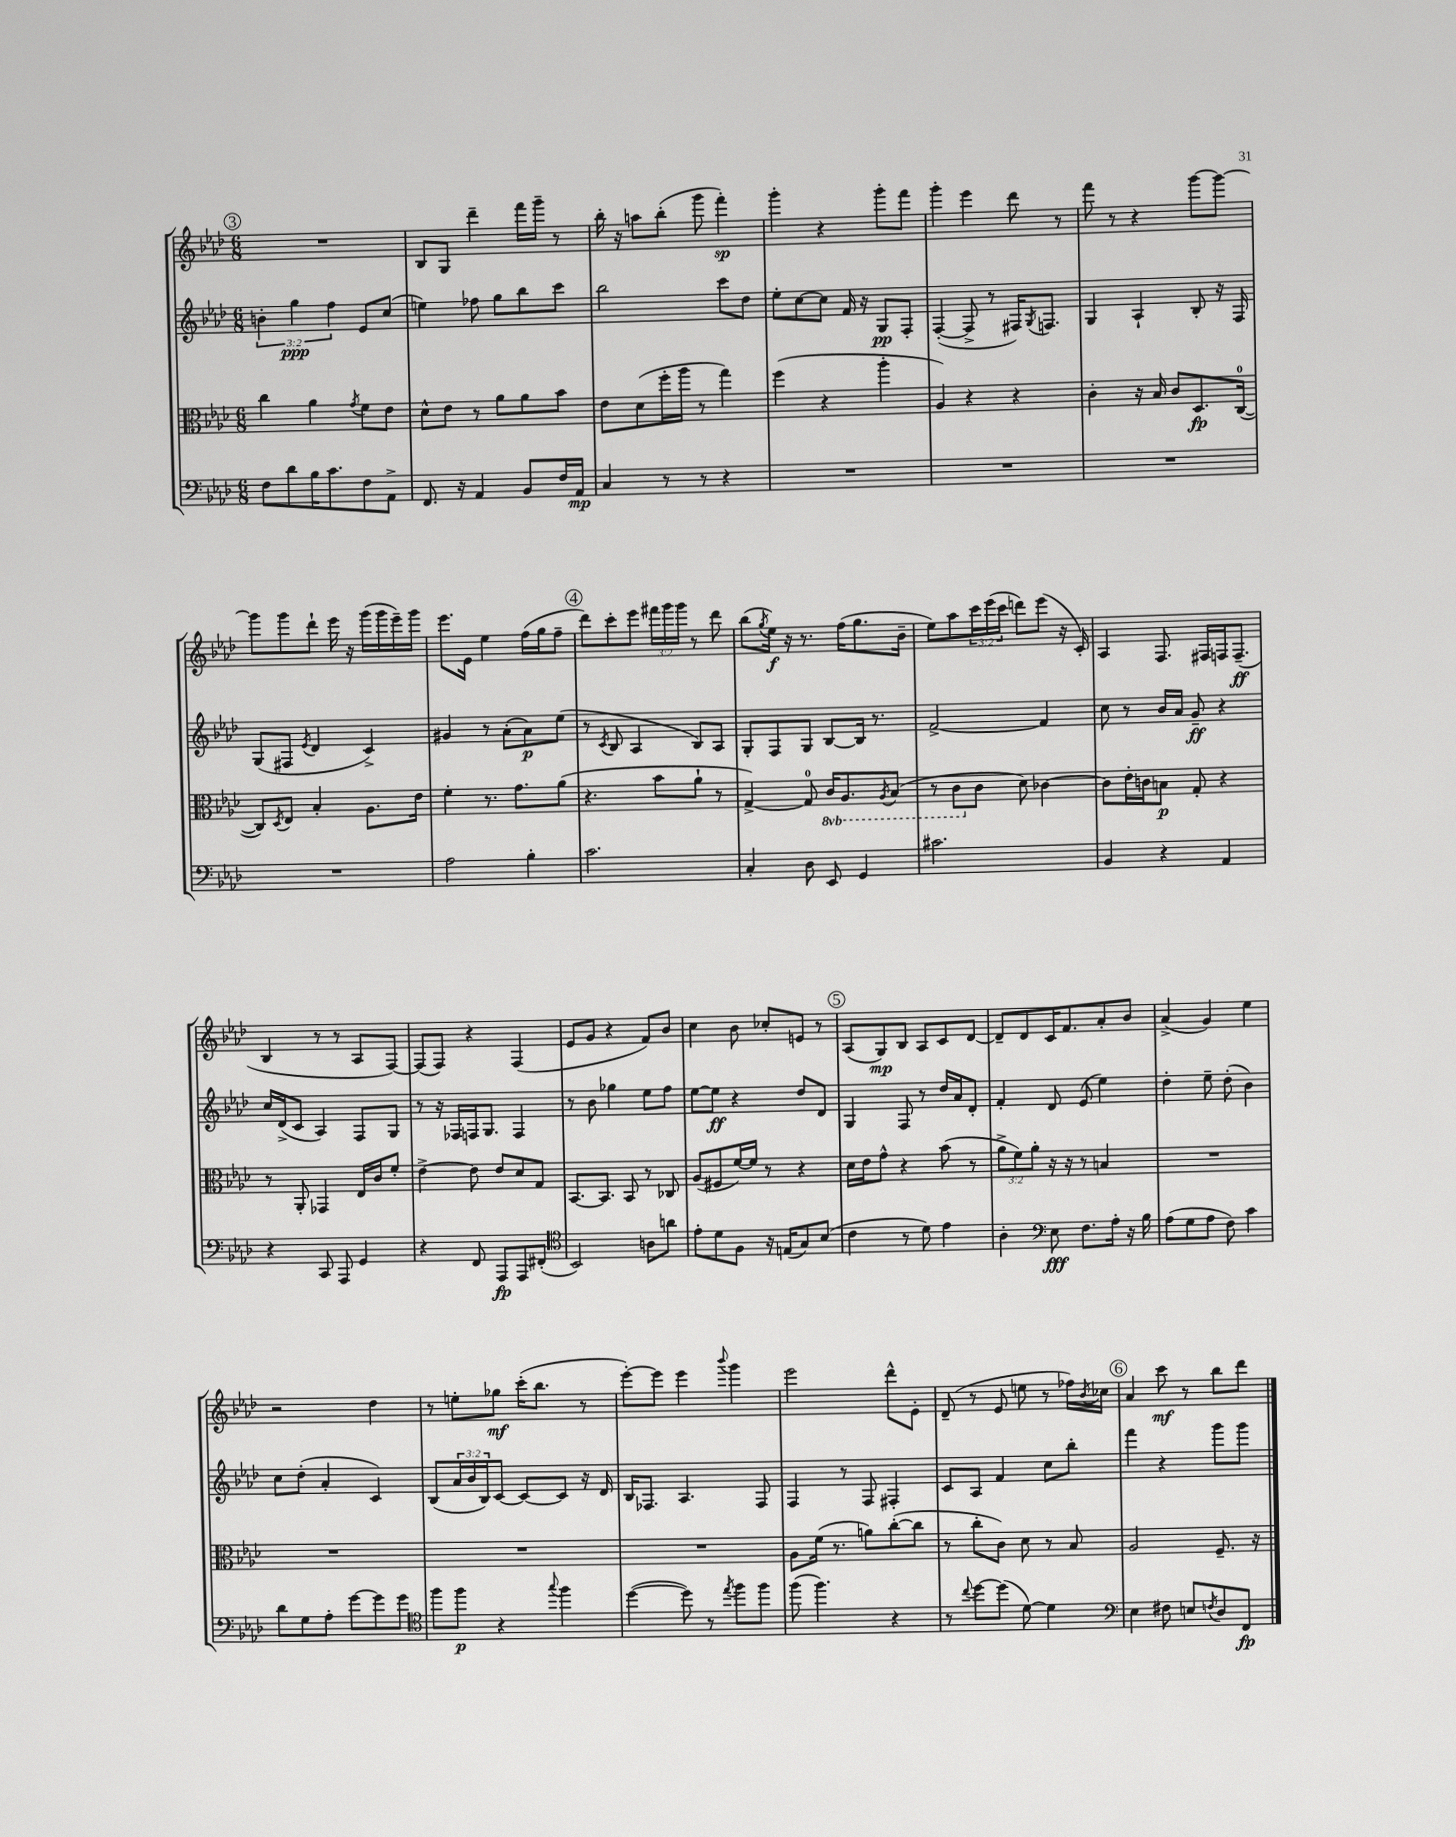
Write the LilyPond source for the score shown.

<<
\new StaffGroup <<
\new Staff = "s0" {
    \clef treble \key aes \major \numericTimeSignature \time 6/8 \override Staff.TupletNumber.text = #tuplet-number::calc-fraction-text
    \mark \markup { \circle "3" } R2. |
    bes8 g8 des'''4-- f'''16 g'''16-- r8 |
    bes''16-. r16 a''8 bes''8-.( g'''8 f'''4-.\sp) |
    g'''4-. r4 g'''8-. f'''8 |
    g'''4-. ees'''4 des'''8 r8 |
    f'''8 r8 r4 g'''8~ g'''8~ |
    g'''8 g'''8 des'''8-! ees'''16 r16 g'''16( g'''16 ees'''16--) g'''16 |
    ees'''8. ees'16 ees''4 f''16( g''16 f''8-- |
    \mark \markup { \circle "4" } des'''8) c'''8-. ees'''8 \tuplet 3/2 { fis'''16 g'''16 g'''16 } r8 des'''8 |
    bes''8( \acciaccatura { g''8 } ees''16\f) r16 r8. f''16( g''8. bes'16-- |
    ees''8) aes''8 \tuplet 3/2 { c'''16 ees'''16( c'''16 } d'''8) ees'''8( r16 c'16-.) |
    aes4 f8. fis16 f16 f8.--\ff( |
    bes4 r8 r8 aes8 f8~) |
    f8( f8) r4 f4( |
    ees'8 g'8 r4 f'8) bes'8 |
    c''4 bes'8 ces''8-. e'8 r8 |
    \mark \markup { \circle "5" } aes8( g8\mp) bes8 aes8 c'8 des'8~ |
    des'8-- des'8 c'16 f'8. aes'8-. bes'8 |
    aes'4->( g'4) ees''4 |
    r2 des''4 |
    r8 e''8-. ges''8\mf c'''16-.( bes''8. r8 |
    ees'''8~-.) ees'''8 ees'''4 \appoggiatura { bes'''8 } g'''4 |
    ees'''2 des'''8-^ ees'8-. |
    des'8--( r8 ees'8 e''8 r8 fes''16) \acciaccatura { bes'8 } ces''16 |
    \mark \markup { \circle "6" } aes'4 c'''8\mf r8 bes''8 des'''8 \bar "|." |
}
\new Staff = "s1" {
    \clef treble \key aes \major \numericTimeSignature \time 6/8 \override Staff.TupletNumber.text = #tuplet-number::calc-fraction-text
    \mark \markup { \circle "3" } \tuplet 3/2 { b'4-. g''4\ppp f''4 } ees'8 c''8( |
    e''4) fes''8 g''8 bes''8 c'''8 |
    bes''2 c'''8 des''8 |
    ees''8-. c''8~ c''8 f'16 r16 g8\pp f8-. |
    f4~-.( f8-> r8 fis16) \acciaccatura { g8 } f8. |
    g4 aes4-! bes8-. r16 f16 |
    g8( fis8 \acciaccatura { ees'8 } des'4 c'4->) |
    gis'4 r8 aes'8-.( aes'8\p) ees''8( |
    \mark \markup { \circle "4" } r8 \acciaccatura { c'8 } bes8 aes4 bes8) aes8 |
    g8-. f8 g8 bes8~ bes16 r8. |
    f'2~-> f'4 |
    c''8 r8 bes'16 aes'16 g'8--\ff r4 |
    c''16 des'16->( c'8 aes4) f8 g8 |
    r8 r16 fes16 f16 g8. f4 |
    r8 bes'8 ges''4 ees''8 f''8 |
    ees''8~ ees''8\ff r4 des''8 des'8 |
    \mark \markup { \circle "5" } g4 f8 r8 des''16 aes'16 des'8-. |
    f'4-. des'8 ees'8( ees''4) |
    des''4-. ees''8-- des''8-.( bes'4) |
    c''8 des''8-.( aes'4-. c'4) |
    bes8( \tuplet 3/2 { aes'16 bes'16 bes16) } c'8~ c'8~ c'8 r16 des'16 |
    bes16 fes8. aes4. fes8 |
    f4 r8 f8 fis4-. |
    c'8 aes8 f'4 c''8 bes''8-. |
    \mark \markup { \circle "6" } f'''4 r4 g'''8 g'''8 \bar "|." |
}
\new Staff = "s2" {
    \clef alto \key aes \major \numericTimeSignature \time 6/8 \override Staff.TupletNumber.text = #tuplet-number::calc-fraction-text \set Staff.ottavationMarkups = #ottavation-simple-ordinals
    \mark \markup { \circle "3" } c''4 aes'4 \acciaccatura { g'8 } f'8 ees'8 |
    des'8-^ ees'8 r8 aes'8 aes'8 bes'8 |
    ees'8 des'8( f''16-. aes''16 r8 g''4) |
    f''4( r4 aes''4-. |
    aes4) r4 r4 |
    c'4-. r16 bes16 c'8 des8.\fp c16-0~( |
    c8) \acciaccatura { des8 } ees8 bes4-. aes8. ees'16 |
    f'4-. r8. g'8. aes'8( |
    \mark \markup { \circle "4" } r4. bes'8 aes'8-! r8 |
    g4~->) g8-0 \ottava #-1 c16 aes,8. \acciaccatura { aes,8 } bes,8( |
    r8 c8 \ottava #0 c'8 des'8) ces'4~ |
    ces'8 ees'16-. c'16 b8\p g8-. r4 |
    r8 aes,8-. ges,4 ees16 c'16 f'8-. |
    ees'4~-> ees'8 ees'8 des'8 g8 |
    bes,8.~ bes,8. bes,8 r8 ces8 |
    aes8( fis8 f'16~) f'16 r8 r4 |
    \mark \markup { \circle "5" } des'16 ees'16 g'8-^ r4 bes'8( r8 |
    \tuplet 3/2 { aes'8-> f'8) aes'8-. } r16 r16 r8 b4 |
    R2. |
    R2. |
    R2. |
    R2. |
    aes8 f'16( r8. a'8) c''8~-.( c''8 |
    r8 c''8-. c'8) des'8 r8 bes8 |
    \mark \markup { \circle "6" } aes2 f8.-- r16 \bar "|." |
}
\new Staff = "s3" {
    \clef bass \key aes \major \numericTimeSignature \time 6/8
    \mark \markup { \circle "3" } f8 des'8 bes16 c'8. f8 aes,8-> |
    f,8. r16 aes,4 bes,8 f16 aes,16\mp |
    c4 r8 r8 r4 |
    R2. |
    R2. |
    R2. |
    R2. |
    aes2 bes4-. |
    \mark \markup { \circle "4" } c'2. |
    c4-. des8 ees,8 g,4 |
    cis'2. |
    bes,4 r4 aes,4 |
    r4 c,8 aes,,8 g,4 |
    r4 f,8 aes,,8\fp aes,,8 fis,8-.( |
    \clef tenor bes,2) a8 a'8 |
    ees'8-. des'8 f8 r16 e16( g8) bes8( |
    \mark \markup { \circle "5" } c'4 r8 des'8) ees'4 |
    aes4-. \clef bass ees8\fff f8. aes16-. r16 bes16 |
    aes8( g8 aes8 f8) c'4 |
    des'8 g8 aes8-. g'8~ g'8 g'8 |
    \clef tenor f''8 f''8\p r4 \appoggiatura { g''8 } f''4 |
    des''4~( des''8) r8 \acciaccatura { ees''8 } f''8 f''8 |
    f''8( f''4.) r4 |
    r8 \appoggiatura { c''8 } des''8~ des''8( des'8~) des'4 |
    \mark \markup { \circle "6" } \clef bass ees4 fis8 e8 \acciaccatura { f8 } des8 f,8\fp \bar "|." |
}
>>
>>
\layout { \context { \Score \remove "Bar_number_engraver" } }
